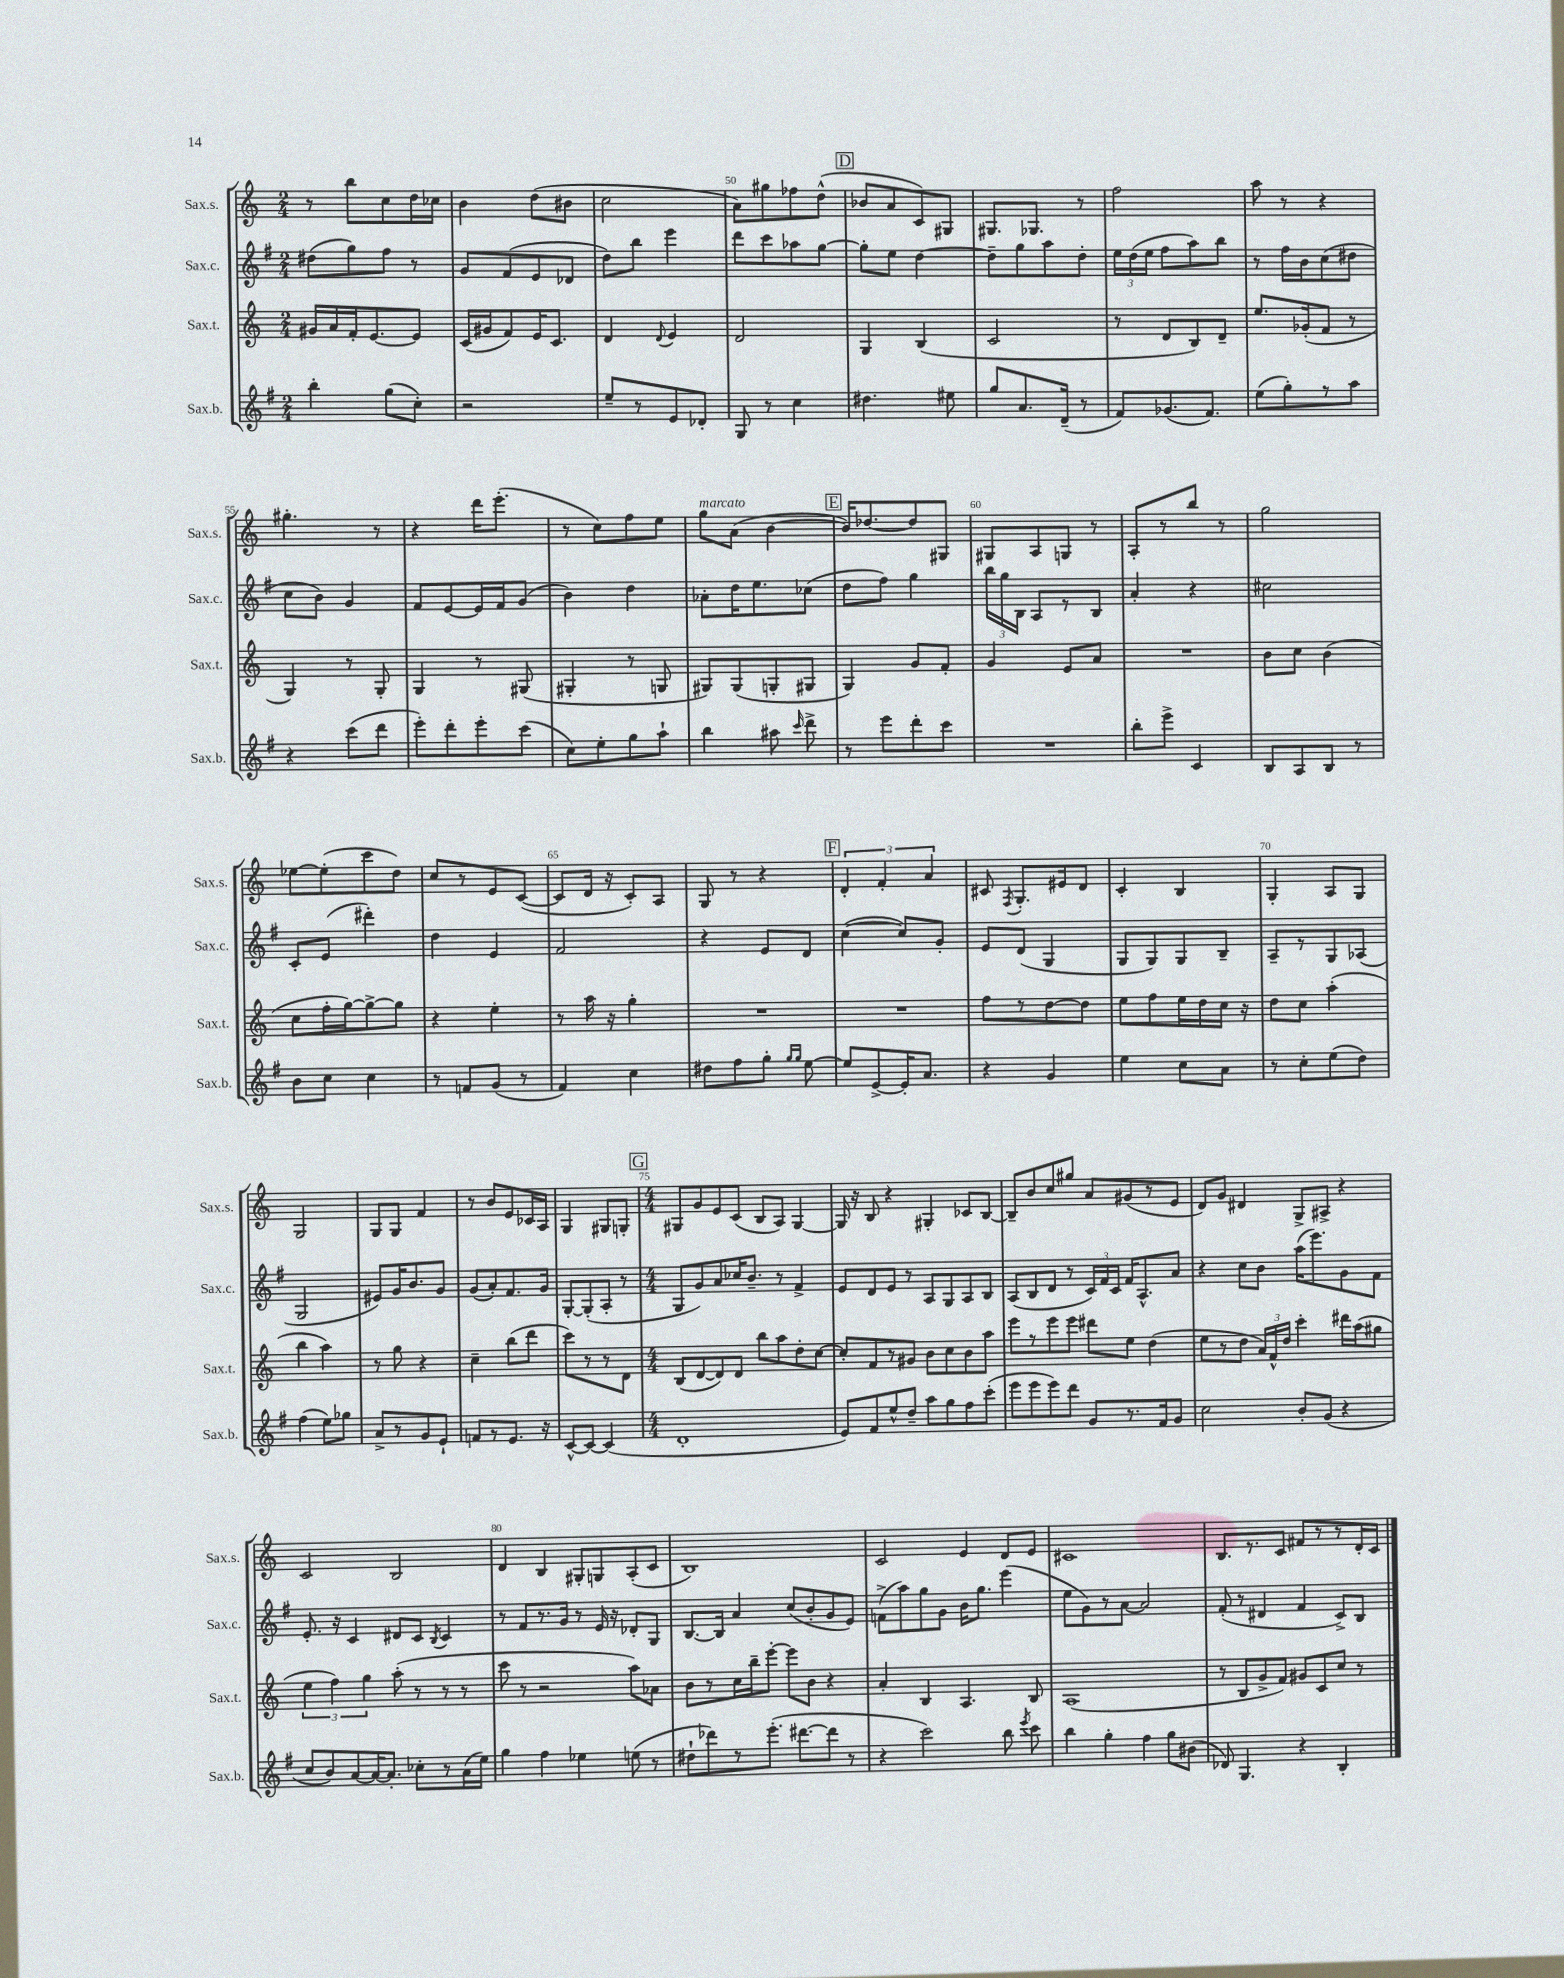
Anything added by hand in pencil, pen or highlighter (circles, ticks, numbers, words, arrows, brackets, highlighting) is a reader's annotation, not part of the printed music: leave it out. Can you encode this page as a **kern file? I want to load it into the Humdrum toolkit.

**kern	**kern	**kern	**kern
*part4	*part3	*part2	*part1
*staff4	*staff3	*staff2	*staff1
*I"Sax.b.	*I"Sax.t.	*I"Sax.c.	*I"Sax.s.
*I'Sax.b.	*I'Sax.t.	*I'Sax.c.	*I'Sax.s.
*clefG2	*clefG2	*clefG2	*clefG2
*k[f#]	*k[]	*k[f#]	*k[]
*M2/4	*M2/4	*M2/4	*M2/4
=47	=47	=47	=47
4bb'\	16g#X/LL	(8dd#X\L	8r
.	16a/	.	.
.	16f'/J	8gg\)	8bb\L
.	[8.e/	.	.
(8gg\L	.	8ff#\J	8cc\
8cc'\J)	8e/J]	8r	16dd\L
.	.	.	16cc-X\JJ
=48	=48	=48	=48
2r	(16c/LL	8g/L	4b\
.	16g#X/J	.	.
.	8f/)	(8f#/	.
.	16e/K	8e/	(8dd\L
.	8.c/J	.	.
.	.	8d-X/J	8b#X\J
=49	=49	=49	=49
8ee~/L	4d/	8dd\L)	2cc\
8r	.	8bb\J	.
.	8qqd/	.	.
8e/	4e/	4eee\	.
8d-X'/J	.	.	.
=50	=50	=50	=50
8G/	2d/	8ddd\L	8a\L)
8r	.	8ccc\	8gg#X\
4cc\	.	8aa-X\	8ff-X\
.	.	[8gg\J	(8dd^^\J
!!LO:REH:place=s1:t=D
=51	=51	=51	=51
4.dd#X\	4G/	8gg'\L]	8b-X/L
.	.	8ee\J	8a/
.	(4B/	[4dd\	8c/)
8ee#X\	.	.	8G#X/J
=52	=52	=52	=52
8gg/L	2c/	8dd~\L]	8.G#X/L
8.a/	.	8gg\	.
.	.	.	8.G-X/J
.	.	8aa\	.
(16d~/Jk	.	.	.
8r	.	8dd'\J	8r
=53	=53	=53	=53
8f#/L)	8r	24ee\LL	2ff\
.	.	(24dd\	.
.	.	24ee\JJ	.
(8.g-X/	8d/L	8ff#\L	.
.	8B/)	8aa\)	.
8.f#/J)	.	.	.
.	8d~/J	8bb\J	.
=54	=54	=54	=54
(8ee\L	8.ee/L	8r	8aa\
8gg'\)	.	16ff#\LL	8r
.	(16g-X'/k	16b\J	.
8r	8f/J	(8cc\	4r
8aa\J	8r	8dd#X\J	.
!!LO:LB:g=z
=55	=55	=55	=55
4r	4G/)	8cc\L	4.gg#X'\
.	.	8b\J)	.
(8ccc\L	8r	4g/	.
8ddd\J	8G'/	.	8r
=56	=56	=56	=56
8eee'\L)	4G/	8f#/L	4r
8ddd'\	.	[8e/	.
8eee'\	8r	16e/L]	16ddd\KL
.	.	16f#/J	(8.eee'\J
(8ccc\J	(8G#X/	(8g/J	.
=57	=57	=57	=57
8cc\L)	4G#X'/	4b\)	8r
8ee'\	.	.	8cc\L)
8gg\	8r	4dd\	8ff\
8aa`\J	8Gn/	.	8ee\J
=58	=58	=58	=58
!	!	!	!LO:TX:a:i:t=marcato
4bb\	8G#X/L)	8a-X'\L	8gg\L
.	(8G#/	16dd\K	(8a\J
.	.	8.ee\	.
8aa#X\	8Gn'/	.	[4b\
16qqccc/	.	.	.
8ddd^\	8G#X/J	(8cc-X\J	.
!!LO:REH:place=s1:t=E
=59	=59	=59	=59
8r	4G/)	8dd\L	16b/KL])
.	.	.	[8.dd-X/
8eee\L	.	8ff#\J)	.
8ddd'\	8g/L	4gg\	8dd-/]
8ccc\J	8f'/J	.	8G#X/J
=60	=60	=60	=60
2r	4g/	24bb\LL	8G#X/L
.	.	24gg\	.
.	.	24B\JJ	.
.	.	8A/L	8A/
.	8e/L	8r	8Gn/J
.	8a/J	8B/J	8r
=61	=61	=61	=61
8bb'\L	2r	4a'/	8A'/L
8eee^\J	.	.	8r
4c/	.	4r	8bb/J
.	.	.	8r
=62	=62	=62	=62
8B/L	8b\L	2cc#X\	2gg\
8A/	8cc\J	.	.
8B/J	(4b\	.	.
8r	.	.	.
!!LO:LB:g=z
=63	=63	=63	=63
8b\L	8cc\L	8c'/L	[8ee-X\L
8cc\J	16ff'\L	(8e/J	(8ee-'\]
.	[16gg\J)	.	.
4cc\	8gg^\_	4ddd#X'\)	8ccc\
.	8gg\J]	.	8dd\J)
=64	=64	=64	=64
8r	4r	4dd\	8cc/L
8fn/L	.	.	8r
(8g/J	4ee'\	4e/	8e/
8r	.	.	([8c/J
=65	=65	=65	=65
4f#/)	8r	2f#/	8c/L]
.	16aa\	.	16d/Jk
.	16r	.	16r
4cc\	4gg'\	.	8c'/L)
.	.	.	8A/J
=66	=66	=66	=66
8dd#X\L	2r	4r	8G/
8ff#\	.	.	8r
8gg'\J	.	8e/L	4r
16qqgg/LL	.	.	.
16qqgg/JJ	.	.	.
[8ee\	.	8d/J	.
!!LO:REH:place=s1:t=F
=67	=67	=67	=67
8ee/L]	2r	([4cc\	6d'/
[8e^/	.	.	.
.	.	.	6f'/
16e'/K]	.	8cc/L])	.
8.a/J	.	.	.
.	.	.	6a/
.	.	8g'/J	.
=68	=68	=68	=68
4r	8ff\L	8e/L	8c#X/
.	.	.	8qF/
.	8r	(8d/J	8.G'/L
4g/	[8dd\	4G/	.
.	.	.	16e#X/k
.	8dd\J]	.	8d/J
=69	=69	=69	=69
4ee\	8ee\L	8G/L	4c'/
.	8ff\	8G/)	.
8cc\L	16ee\L	8G/	4B/
.	16dd\	.	.
8a\J	16cc\JJ	8B~/J	.
.	16r	.	.
=70	=70	=70	=70
8r	8dd\L	8A~/L	4G'/
8cc'\L	8cc\J	8r	.
(8ee\	(4aa'\	8G/	8A/L
8dd\J)	.	(8A-X/J	8G/J
!!LO:LB:g=z
=71	=71	=71	=71
(4ff#\	4bb\	2G/	2G/
8ee\L)	4aa\)	.	.
8gg-X\J	.	.	.
=72	=72	=72	=72
8a^/L	8r	8e#X/L)	8G/L
8r	8gg\	16g/K	8G/J
.	.	8.b/	.
8g/	4r	.	4f/
8e`/J	.	8g/J	.
=73	=73	=73	=73
8fn/L	4cc~\	(8g/L	8r
8r	.	8a'/)	8b/L
8.e/J	(8bb\L	8.f#/	8e/
.	8ddd\J	.	16c-X/L
16r	.	16g/Jk	16A/JJ
=74	=74	=74	=74
[8c^^/L	8ccc\L)	[8G'/L	4G/
8c/J_	8r	(8G'/]	.
(4c/]	8r	8A'/J	8G#X/L
.	8d\J	8r	8Gn'/J
!!LO:REH:place=s1:t=G
=75	=75	=75	=75
*M4/4	*M4/4	*M4/4	*M4/4
1d'	(8B/L	8G/L	8G#X/L
.	[8d/	8g/)	8g/
.	8d/])	8a/	8e/
.	8d/J	16cc-X/K	(8c/J
.	.	8.b~/J	.
.	8bb\L	.	8B/L
.	8aa\	8r	8A/J)
.	8dd'\	4f#^/	[4G#/
.	[8cc\J	.	.
=76	=76	=76	=76
8e/L)	8cc'/L]	8e/L	16G#/]
.	.	.	16r
8f#/	8f/	8d/	8B/
8ee^^/	8r	8e/J	4r
8dd~/J	8g#X/J	8r	.
8aa\L	8b\L	8A/L	4G#X'/
8gg\	8cc\	8G/	.
8ff#\	8b\	8A/	8c-X/L
(8ccc'\J	8aa\J	8B/J	[8B/J
=77	=77	=77	=77
8eee\L	8eee\L	(8A/L	8B~/L]
8eee\	8r	8B/	8b/
8eee\)	8eee\	8d/J	8cc/
8ddd\J	8eee\J	8r	8gg#X/J
8g/L	8ddd#X\L	24c/LL)	8a/L
.	.	24f#/	.
.	.	24c/JJ	.
8.r	8ee\J	16f#/KL	(8g#X/
.	.	8.A^^/	.
.	(4dd\	.	8r
16f#/k	.	.	.
8g/J	.	8a/J	8e/J
=78	=78	=78	=78
2cc\	8ee\L	4r	8d/L)
.	8r	.	8g/J
.	8dd\J	8cc\L	4d#X/
.	24a/LL)	8b\J	.
.	24f^^/	.	.
.	24dd/JJ	.	.
8b'/L	4ccc'\	(16aa\KL	8G^/L
.	.	8.eee\)	.
(8g/J	.	.	8A#X^/J
4r	16ddd#X\LL	8g\	4r
.	(16aa\J	.	.
.	8gg#X\J	8f#\J	.
!!LO:LB:g=z
=79	=79	=79	=79
8cc/L	6ee\	8.e'/	2c/
8b/)	.	.	.
.	6ff\)	.	.
.	.	16r	.
[8a/	.	4c/	.
.	6gg\	.	.
16a/K_	.	.	.
8.a'/J]	.	.	.
.	(8aa'\	8d#X/L	2B/
8cc-X'\L	8r	8c/J	.
.	.	8qB/	.
8r	8r	4c/	.
(16a\L	8r	.	.
16ee\JJ)	.	.	.
=80	=80	=80	=80
4gg\	8ccc\	8r	4d/
.	8r	8f#/L	.
4ff#\	2r	8.r	4B/
.	.	16g/Jk	.
4ee-X\	.	8r	8G#X'/L
.	.	16e/	8Gn/
.	.	16r	.
(8een\	8aa\L)	8d-X'/L	(8A'/
8r	8a-X\J	8G/J	8c/J
=81	=81	=81	=81
8dd#X`\L	8b\L	[8.B/L	1B)
8ddd-X\)	8r	.	.
.	.	16B/Jk]	.
8r	16cc\L	4a/	.
.	16bb~\J	.	.
(8.eee'\J	[8eee'\J	.	.
.	8eee\L]	(8cc/L	.
[8.ddd#X\L	.	.	.
.	8b\J	8b'/	.
8ddd#\J]	4r	8g/	.
8r	.	8e/J)	.
=82	=82	=82	=82
4r	4a'/	(8fn^\L	2c/
.	.	8aa\)	.
2ccc\)	4B/	8gg\	.
.	.	8g\J	.
.	4.A/	16b\KL	4e/
.	.	8.gg\J	.
8bb\	.	(4eee\	8d/L
8qeee/	.	.	.
8ccc\	8B/	.	8e/J
=83	=83	=83	=83
4bb\	(1A	8ee\L	1c#X
.	.	8g\)	.
4gg'\	.	8r	.
.	.	[8a\J	.
4ff#\	.	2a/]	.
8gg\L	.	.	.
(8b#X\J	.	.	.
=84	=84	=84	=84
8d-X/)	8r	(8f#'/	8.B/L
4.G/	8B/L	8r	.
.	.	.	8.r
.	8g^/	4d#X/	.
.	8f/J)	.	8c/J
4r	8g#X/L	4f#/	8f#X/L
.	8c/	.	8r
4B'/	8cc/J	8c^/L)	8r
.	8r	8B/J	16d'/L
.	.	.	16c/JJ
==	==	==	==
*-	*-	*-	*-
